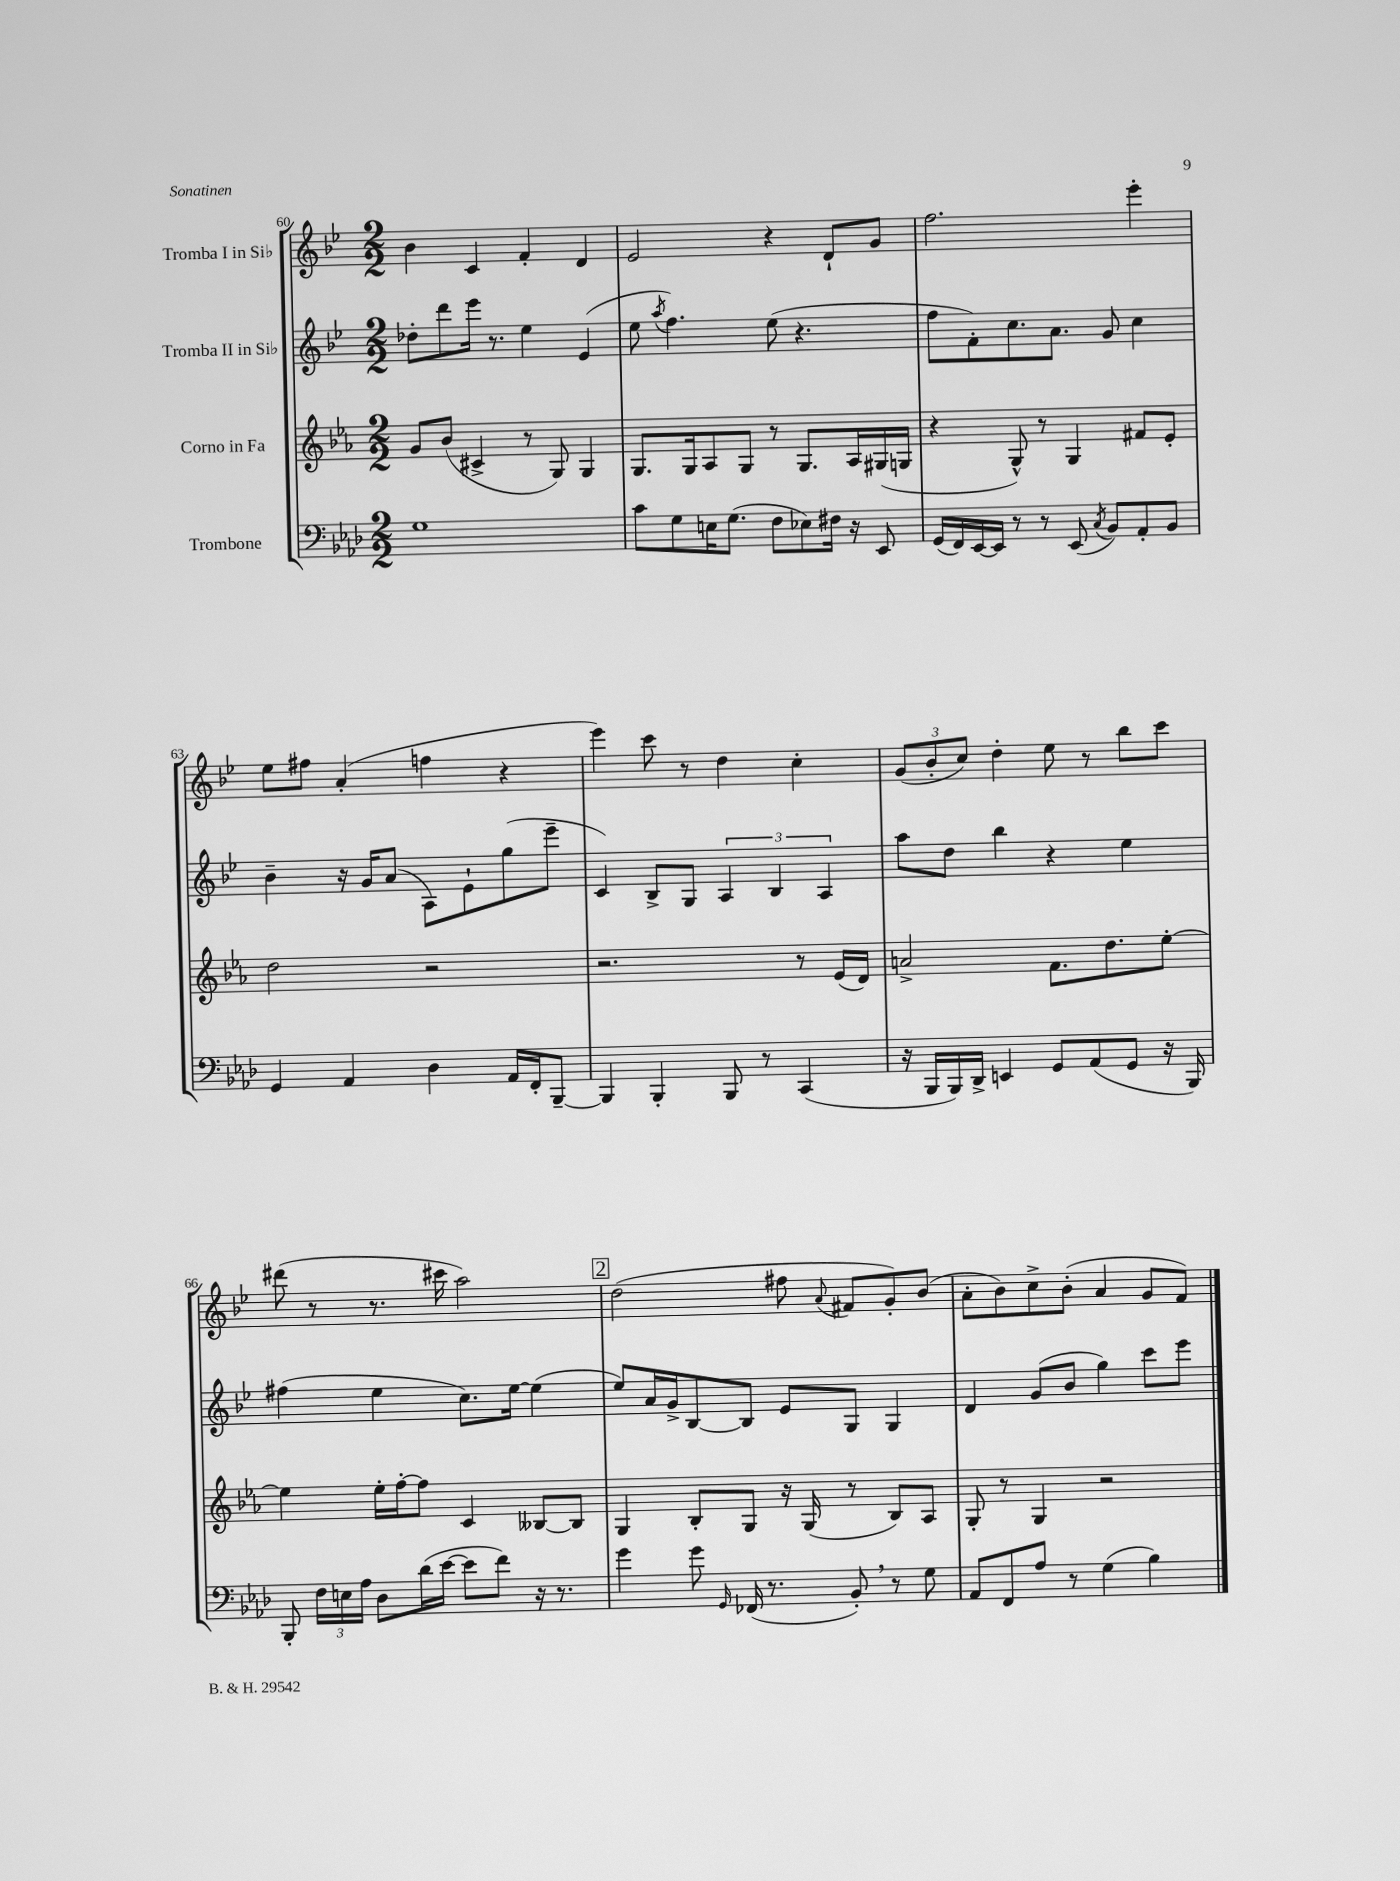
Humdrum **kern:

**kern	**kern	**kern	**kern
*part4	*part3	*part2	*part1
*staff4	*staff3	*staff2	*staff1
*I"Trombone	*I"Corno in Fa	*I"Tromba II in Si♭	*I"Tromba I in Si♭
*clefF4	*clefG2	*clefG2	*clefG2
*k[b-e-a-d-]	*k[b-e-a-]	*k[b-e-]	*k[b-e-]
*M2/2	*M2/2	*M2/2	*M2/2
=60	=60	=60	=60
1G	8g/L	8dd-X'\L	4b-\
.	(8b-/J	8ddd\	.
.	4c#X^/	16eee-\Jk	4c/
.	.	8.r	.
.	8r	4ee-\	4f'/
.	8G/)	.	.
.	4G/	(4e-/	4d/
=61	=61	=61	=61
8c\L	8.G/L	8ee-\	2e-/
.	.	8qaa/	.
8G\	.	4.ff\)	.
.	16G/k	.	.
16En\K	8A-/	.	.
(8.G\J	.	.	.
.	8G/J	.	.
8F\L	8r	(8ee-\	4r
8E-X\)	8.G/L	4.r	.
16F#X\Jk	.	.	8d`/L
16r	16A-/L	.	.
8EE-/	(16G#X/	.	8g/J
.	16Gn/JJ	.	.
=62	=62	=62	=62
(16GG/LL	4r	8ff\L	2.ff\
16FF/)	.	.	.
[16EE-/	.	8f'\)	.
16EE-/JJ]	.	.	.
8r	8G^^/)	8.cc\	.
8r	8r	.	.
.	.	8.a\J	.
(8EE-/	4G/	.	.
8qC/	.	.	.
8BB-/L)	.	8g/	.
8AA-'/	8f#X/L	4cc\	4eee-'\
8BB-/J	8e-'/J	.	.
!!LO:LB:g=z
=63	=63	=63	=63
4GG/	2dd\	4b-~\	8ee-\L
.	.	.	8ff#X\J
4AA-/	.	16r	(4a'/
.	.	16g/KL	.
.	.	(8a/J	.
4D-\	2r	8A\L)	4ffn\
.	.	8e-`\	.
16AA-/LL	.	(8gg\	4r
16FF'/J	.	.	.
[8BBB-~/J	.	8eee-~\J	.
=64	=64	=64	=64
4BBB-/]	2.r	4c/)	4eee-\)
4BBB-'/	.	8B-^/L	8ccc\
.	.	8G/J	8r
8BBB-/	.	6A/	4dd\
8r	.	.	.
.	.	6B-/	.
(4CC/	8r	.	4cc'\
.	.	6A/	.
.	(16e-/LL	.	.
.	16d/JJ)	.	.
=65	=65	=65	=65
16r	2an^/	8aa\L	(12g/L
16BBB-/LL	.	.	.
.	.	.	12b-'/
16BBB-/)	.	8dd\J	.
.	.	.	12cc/J)
16DD-^/JJ	.	.	.
4EEn/	.	4bb-\	4dd'\
8GG/L	8.f\L	4r	8ee-\
(8AA-/	.	.	8r
.	8.dd\	.	.
8GG/J	.	4ee-\	8bb-\L
16r	[8ee-'\J	.	8ccc\J
16BBB-/)	.	.	.
!!LO:LB:g=z
=66	=66	=66	=66
8BBB-'/	4ee-\]	(4ff#X\	(8ddd#X\
24F\LL	.	.	8r
24En\	.	.	.
24A-\JJ	.	.	.
8D-\L	16ee-'\LL	4ee-\	8.r
.	[16ff'\J	.	.
(16d-\L	8ff\J]	.	.
[16e-\JJ	.	.	16ccc#X\
8e-\L]	4c/	8.cc\L)	2aa\)
8f\J)	.	.	.
.	.	[16ee-\Jk	.
16r	[8B--X/L	(4ee-\]	.
8.r	.	.	.
.	8B--/J]	.	.
!!LO:REH:place=s1:t=2
=67	=67	=67	=67
4g\	4G/	8ee-/L)	(2dd\
.	.	16a/L	.
.	.	16g^/J	.
8g\	8B-'/L	[8B-/	.
16qqGG/	.	.	.
(16FF-X/	8G/J	8B-/J]	.
8.r	.	.	.
.	16r	8e-/L	8ff#X\
.	(16G/	.	.
.	.	.	8qqa/
8BB-',/)	8r	8G/J	8f#X/L
8r	8B-/L)	4G/	8g'/)
8G\	8A-/J	.	(8b-/J
=68	=68	=68	=68
8AA-/L	8G'/	4d/	8a'\L
8FF/	8r	.	8b-\)
8A-/J	4G/	(8g/L	8cc^\
8r	.	8b-/J	(8b-'\J
(4G\	2r	4gg\)	4a/
4B-\)	.	8ccc\L	8g/L
.	.	8eee-\J	8f/J)
==	==	==	==
*-	*-	*-	*-
